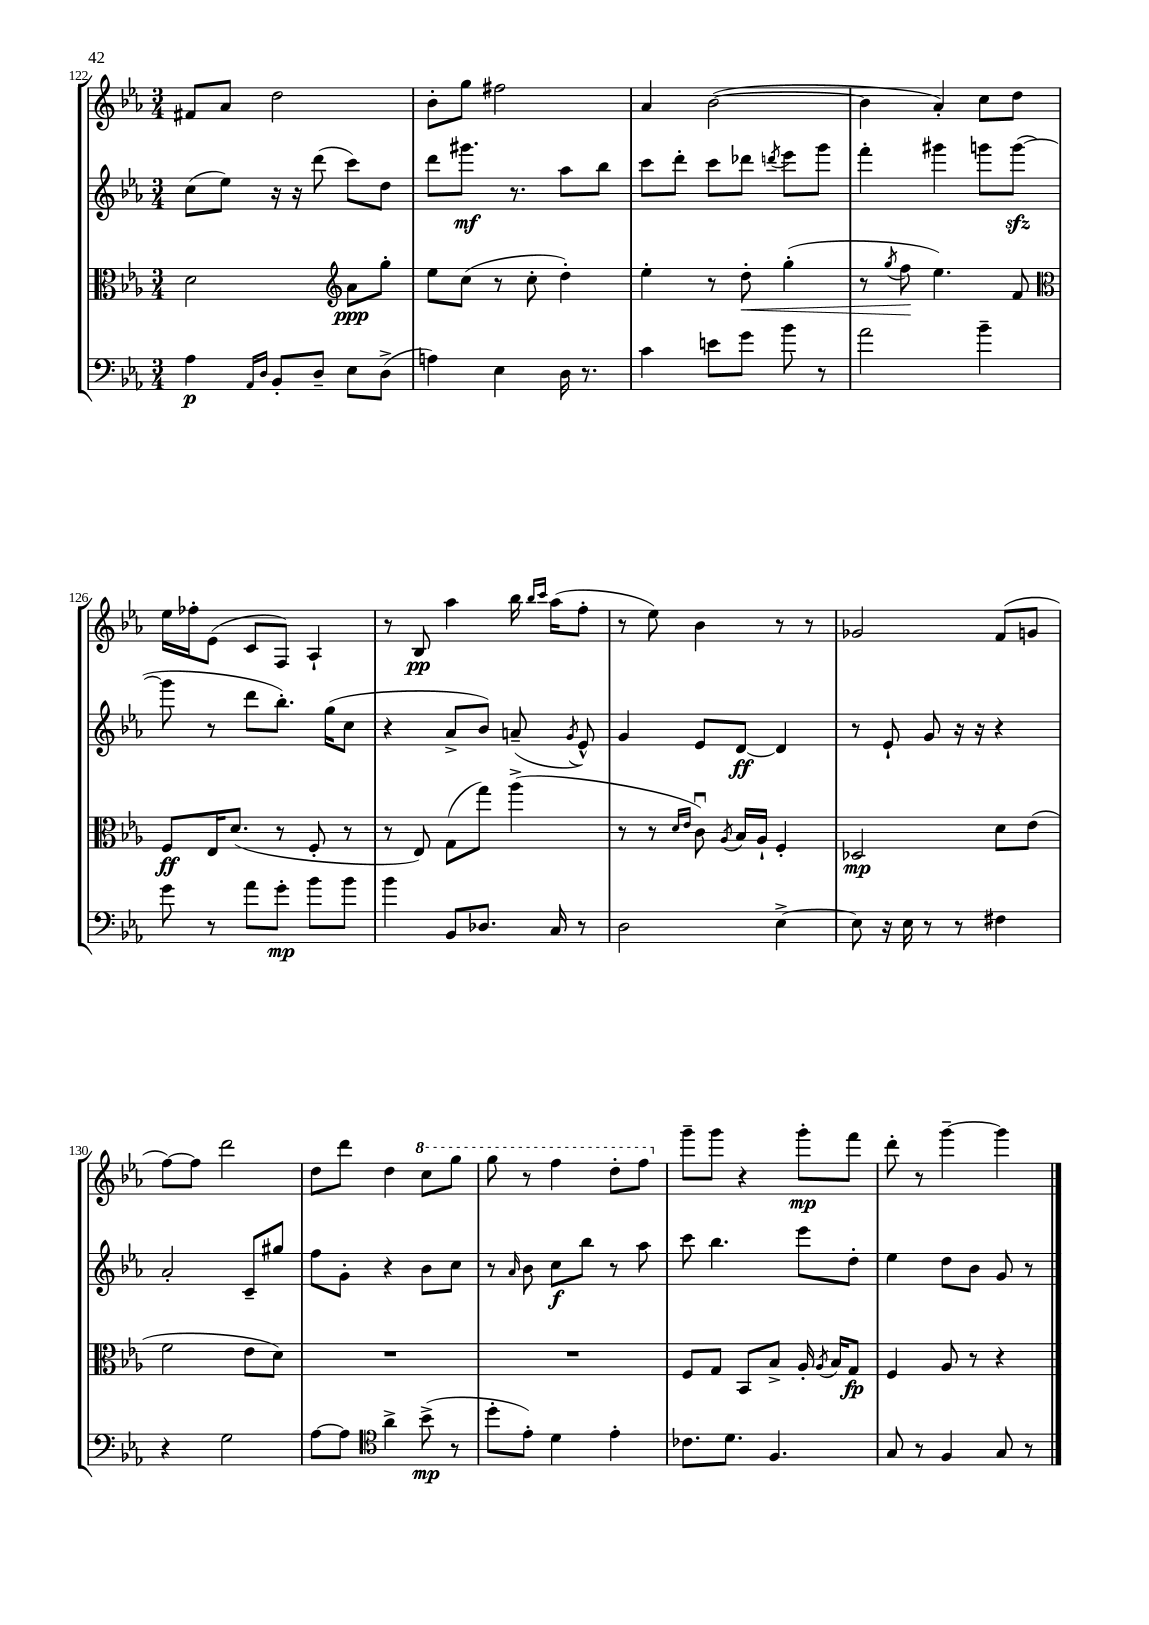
<<
\new StaffGroup <<
\new Staff = "s0" {
    \clef treble \key ees \major \numericTimeSignature \time 3/4
    \autoBeamOff fis'8[ aes'8] d''2 |
    bes'8[-. g''8] fis''2 |
    aes'4 bes'2~( |
    bes'4 aes'4-.) c''8[ d''8] |
    ees''16[ fes''16-. ees'8]( c'8[ f8]) aes4-! |
    r8 bes8\pp aes''4 bes''16 \grace { bes''16[ c'''16] } aes''16[( f''8]-. |
    r8 ees''8) bes'4 r8 r8 |
    ges'2 f'8[( g'8] |
    f''8[~) f''8] d'''2 |
    d''8[ d'''8] d''4 \ottava #1 c'''8[ g'''8] |
    g'''8 r8 f'''4 d'''8[-. f'''8] \ottava #0 |
    g'''8[-- g'''8] r4 g'''8[-.\mp f'''8] |
    d'''8-. r8 g'''4~-- g'''4 \bar "|." |
}
\new Staff = "s1" {
    \clef treble \key ees \major \numericTimeSignature \time 3/4
    \autoBeamOff c''8[( ees''8]) r16 r16 d'''8( c'''8[) d''8] |
    d'''8[ gis'''8.]\mf r8. aes''8[ bes''8] |
    c'''8[ d'''8]-. c'''8[ des'''8] \acciaccatura { d'''8 } ees'''8[ g'''8] |
    f'''4-. gis'''4 g'''8[ g'''8]~\sfz( |
    g'''8 r8 d'''8[ bes''8.]-.) g''16[( c''8] |
    r4 aes'8[-> bes'8]) a'8--( \acciaccatura { g'8 } ees'8-^) |
    g'4 ees'8[ d'8]~\ff d'4 |
    r8 ees'8-! g'8 r16 r16 r4 |
    aes'2-. c'8[-- gis''8] |
    f''8[ g'8]-. r4 bes'8[ c''8] |
    r8 \grace { aes'16 } bes'8 c''8[\f bes''8] r8 aes''8 |
    c'''8 bes''4. ees'''8[ d''8]-. |
    ees''4 d''8[ bes'8] g'8 r8 \bar "|." |
}
\new Staff = "s2" {
    \clef alto \key ees \major \numericTimeSignature \time 3/4
    \autoBeamOff d'2 \clef treble aes'8[\ppp g''8]-. |
    ees''8[ c''8]( r8 c''8-. d''4-.) |
    ees''4-. r8 d''8-.\< g''4-.( |
    r8 \acciaccatura { g''8 } f''8\! ees''4.) f'8 |
    \clef alto f8[\ff ees16 d'8.]( r8 f8-. r8 |
    r8 ees8) g8[( g''8]) aes''4->( |
    r8 r8 \grace { d'16[ ees'16] } c'8\downbow) \acciaccatura { aes8 } bes16[ aes16]-! f4-. |
    des2\mp d'8[ ees'8]( |
    f'2 ees'8[ d'8]) |
    R2. |
    R2. |
    f8[ g8] bes,8[ bes8]-> aes16-. \acciaccatura { aes8 } bes16[ g8]\fp |
    f4 aes8 r8 r4 \bar "|." |
}
\new Staff = "s3" {
    \clef bass \key ees \major \numericTimeSignature \time 3/4
    \autoBeamOff aes4\p \grace { aes,16[ d16] } bes,8[-. d8]-- ees8[ d8]->( |
    a4) ees4 d16 r8. |
    c'4 e'8[ g'8] bes'8 r8 |
    aes'2 bes'4-- |
    g'8 r8 aes'8[ g'8]-.\mp bes'8[ bes'8] |
    bes'4 bes,8[ des8.] c16 r8 |
    d2 ees4~-> |
    ees8 r16 ees16 r8 r8 fis4 |
    r4 g2 |
    aes8[~ aes8] \clef tenor aes'4-> bes'8->\mp( r8 |
    d''8[-. ees'8]-.) d'4 ees'4-. |
    ces'8.[ d'8.] f4. |
    g8 r8 f4 g8 r8 \bar "|." |
}
>>
>>
\layout { \context { \Score currentBarNumber = #122 } }
